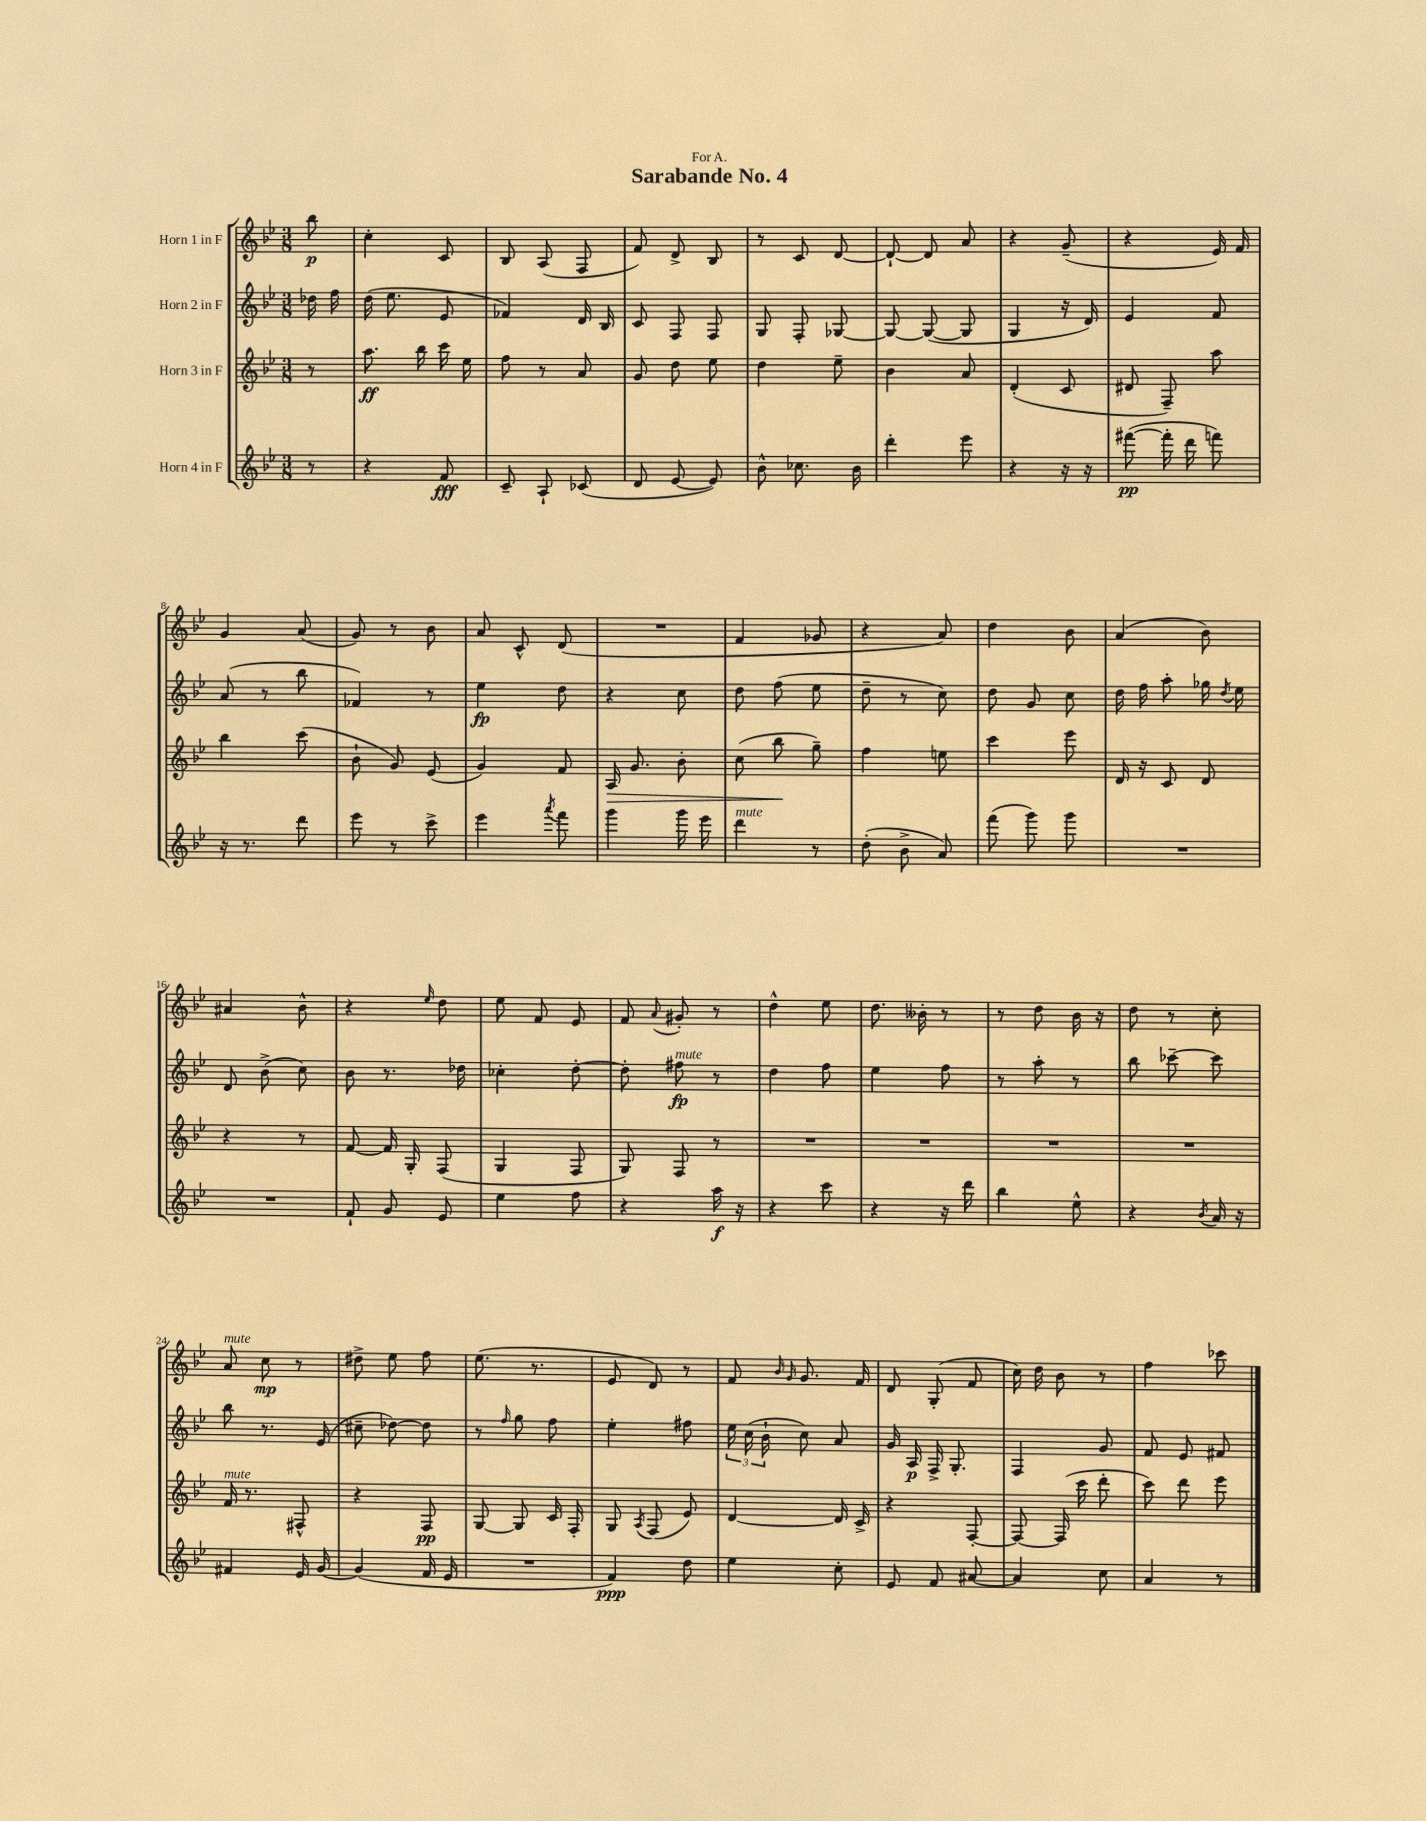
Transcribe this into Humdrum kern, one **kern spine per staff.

**kern	**dynam	**kern	**dynam	**kern	**dynam	**kern	**dynam
*part4	*part4	*part3	*part3	*part2	*part2	*part1	*part1
*staff4	*staff4	*staff3	*staff3	*staff2	*staff2	*staff1	*staff1
*I"Horn 4 in F	*	*I"Horn 3 in F	*	*I"Horn 2 in F	*	*I"Horn 1 in F	*
*clefG2	*	*clefG2	*	*clefG2	*	*clefG2	*
*k[b-e-]	*	*k[b-e-]	*	*k[b-e-]	*	*k[b-e-]	*
*M3/8	*	*M3/8	*	*M3/8	*	*M3/8	*
=	=	=	=	=	=	=	=
8r	.	8r	.	16dd-X\	.	8bb-\	p
.	.	.	.	16ff\	.	.	.
=1	=1	=1	=1	=1	=1	=1	=1
4r	.	8.aa\	ff	(16dd\	.	4cc'\	.
.	.	.	.	8.ee-\	.	.	.
.	.	16bb-\	.	.	.	.	.
8f/	fff	16ccc\	.	8e-/	.	8c/	.
.	.	16ee-\	.	.	.	.	.
=2	=2	=2	=2	=2	=2	=2	=2
8c~/	.	8ff\	.	4f-X/)	.	8B-/	.
8A`/	.	8r	.	.	.	(8A/	.
(8c-X/	.	8a/	.	16d/	.	8F/	.
.	.	.	.	16B-/	.	.	.
=3	=3	=3	=3	=3	=3	=3	=3
8d/	.	8g/	.	8c/	.	8f/)	.
[8e-/	.	8dd\	.	8F/	.	8d^/	.
8e-/])	.	8ee-\	.	8F/	.	8B-/	.
=4	=4	=4	=4	=4	=4	=4	=4
8b-^^\	.	4dd\	.	8G/	.	8r	.
8.cc-X\	.	.	.	8F'/	.	8c/	.
.	.	8ee-~\	.	[8G-X/	.	[8d/	.
16b-\	.	.	.	.	.	.	.
=5	=5	=5	=5	=5	=5	=5	=5
4ddd'\	.	4b-\	.	8G-/_	.	8d`/_	.
.	.	.	.	(8G-/_	.	8d/]	.
8eee-\	.	8a/	.	8G-/]	.	8a/	.
=6	=6	=6	=6	=6	=6	=6	=6
4r	.	(4d'/	.	4G/	.	4r	.
16r	.	8c/	.	16r	.	(8g~/	.
16r	.	.	.	16d/)	.	.	.
=7	=7	=7	=7	=7	=7	=7	=7
([8fff#X\	pp	8d#X/	.	4e-/	.	4r	.
16fff#'\]	.	8F~/)	.	.	.	.	.
16ddd\	.	.	.	.	.	.	.
8fffn\)	.	8aa\	.	8f/	.	16e-/)	.
.	.	.	.	.	.	16f/	.
!!LO:LB:g=z
=8	=8	=8	=8	=8	=8	=8	=8
16r	.	4bb-\	.	(8a/	.	4g/	.
8.r	.	.	.	.	.	.	.
.	.	.	.	8r	.	.	.
8ddd\	.	(8ccc\	.	8bb-\	.	(8a/	.
=9	=9	=9	=9	=9	=9	=9	=9
8eee-\	.	8b-`\	.	4f-X/)	.	8g/)	.
8r	.	8g/)	.	.	.	8r	.
8ccc^\	.	(8e-/	.	8r	.	8b-\	.
=10	=10	=10	=10	=10	=10	=10	=10
4eee-\	.	4g/)	.	4ee-\	fp	8a/	.
.	.	.	.	.	.	8c^^/	.
8qaaa/	.	.	.	.	.	.	.
8fff\	.	8f/	.	8dd\	.	(8d/	.
=11	=11	=11	=11	=11	=11	=11	=11
!	!	!	!LO:HP:b	!	!	!	!
4ggg\	.	16A/	>	4r	.	4.r	.
.	.	8.g/	.	.	.	.	.
16ggg\	.	8b-'\	.	8cc\	.	.	.
16eee-\	.	.	.	.	.	.	.
=12	=12	=12	=12	=12	=12	=12	=12
!LO:TX:a:i:t=mute	!	!	!	!	!	!	!
4ddd\	.	(8cc\	.	8dd\	.	4f/	.
.	.	8bb-\	.	(8ff\	.	.	.
8r	.	8gg~\)	]	8ee-\	.	8g-X/	.
=13	=13	=13	=13	=13	=13	=13	=13
(8dd'\	.	4ff\	.	8dd~\	.	4r	.
8b-^\	.	.	.	8r	.	.	.
8a/)	.	8een\	.	8cc\)	.	8a/)	.
=14	=14	=14	=14	=14	=14	=14	=14
(8fff\	.	4ccc\	.	8dd\	.	4dd\	.
8ggg\)	.	.	.	8g/	.	.	.
8ggg\	.	8eee-\	.	8cc\	.	8b-\	.
=15	=15	=15	=15	=15	=15	=15	=15
4.r	.	16d/	.	16dd\	.	(4a/	.
.	.	16r	.	16ff\	.	.	.
.	.	8c/	.	8aa'\	.	.	.
.	.	8d/	.	16gg-X\	.	8b-\)	.
.	.	.	.	8qdd/	.	.	.
.	.	.	.	16ee-\	.	.	.
!!LO:LB:g=z
=16	=16	=16	=16	=16	=16	=16	=16
4.r	.	4r	.	8d/	.	4a#X/	.
.	.	.	.	(8b-^\	.	.	.
.	.	8r	.	8cc\)	.	8b-^^\	.
=17	=17	=17	=17	=17	=17	=17	=17
8f`/	.	[8f/	.	8b-\	.	4r	.
8g/	.	16f/]	.	8.r	.	.	.
.	.	16G'/	.	.	.	.	.
.	.	.	.	.	.	16qqee-/	.
8e-/	.	(8F/	.	.	.	8dd\	.
.	.	.	.	16dd-X\	.	.	.
=18	=18	=18	=18	=18	=18	=18	=18
4ee-\	.	4G/	.	4cc-X'\	.	8ee-\	.
.	.	.	.	.	.	8f/	.
8ff\	.	8F/	.	[8dd'\	.	8e-/	.
=19	=19	=19	=19	=19	=19	=19	=19
4r	.	8G/)	.	8dd'\]	.	8f/	.
.	.	.	.	.	.	8qqa/	.
!	!	!	!	!LO:TX:a:i:t=mute	!	!	!
.	.	8F/	.	8ff#X\	fp	8g#X'/	.
16aa\	f	8r	.	8r	.	8r	.
16r	.	.	.	.	.	.	.
=20	=20	=20	=20	=20	=20	=20	=20
4r	.	4.r	.	4dd\	.	4dd^^\	.
8ccc\	.	.	.	8ff\	.	8ee-\	.
=21	=21	=21	=21	=21	=21	=21	=21
4r	.	4.r	.	4ee-\	.	8.dd\	.
.	.	.	.	.	.	16b--X'\	.
16r	.	.	.	8ff\	.	8r	.
16ddd\	.	.	.	.	.	.	.
=22	=22	=22	=22	=22	=22	=22	=22
4bb-\	.	4.r	.	8r	.	8r	.
.	.	.	.	8aa'\	.	8dd\	.
8ee-^^\	.	.	.	8r	.	16b-\	.
.	.	.	.	.	.	16r	.
=23	=23	=23	=23	=23	=23	=23	=23
4r	.	4.r	.	8bb-\	.	8dd\	.
.	.	.	.	[8ccc-X~\	.	8r	.
8qb-/	.	.	.	.	.	.	.
16a/	.	.	.	8ccc-\]	.	8cc'\	.
16r	.	.	.	.	.	.	.
!!LO:LB:g=z
=24	=24	=24	=24	=24	=24	=24	=24
!	!	!	!	!	!	!LO:TX:a:i:t=mute	!
!	!	!LO:TX:a:i:t=mute	!	!	!	!	!
4f#X/	.	16f/	.	8bb-\	.	8a/	.
.	.	8.r	.	.	.	.	.
.	.	.	.	8.r	.	8cc\	mp
16e-/	.	8F#X^^/	.	.	.	8r	.
[16g/	.	.	.	(16e-/	.	.	.
=25	=25	=25	=25	=25	=25	=25	=25
(4g/]	.	4r	.	8cc#X~\	.	8dd#X^\	.
.	.	.	.	[8dd-X\)	.	8ee-\	.
16f/	.	8F/	pp	8dd-\]	.	8ff\	.
16e-/	.	.	.	.	.	.	.
=26	=26	=26	=26	=26	=26	=26	=26
4.r	.	[8G/	.	8r	.	(8.ee-\	.
.	.	.	.	16qqff/	.	.	.
.	.	8G/]	.	8gg\	.	.	.
.	.	.	.	.	.	8.r	.
.	.	16c/	.	8ff\	.	.	.
.	.	16F'/	.	.	.	.	.
=27	=27	=27	=27	=27	=27	=27	=27
4f/)	ppp	8G/	.	4ee-'\	.	8e-/	.
.	.	8qA/	.	.	.	.	.
.	.	(8F/	.	.	.	8d/)	.
8dd\	.	8e-/)	.	8ff#X\	.	8r	.
=28	=28	=28	=28	=28	=28	=28	=28
4ee-\	.	[4d/	.	24ee-\	.	8f/	.
.	.	.	.	(24cc\	.	.	.
.	.	.	.	24b-`\	.	.	.
.	.	.	.	.	.	16qqb-/	.
.	.	.	.	.	.	16qqg/	.
.	.	.	.	8cc\)	.	8.g/	.
8cc'\	.	16d/]	.	8a/	.	.	.
.	.	16c^/	.	.	.	16f/	.
=29	=29	=29	=29	=29	=29	=29	=29
8e-/	.	4r	.	16g/	.	8d/	.
.	.	.	.	16A/	p	.	.
8f/	.	.	.	16F^/	.	(8G'/	.
.	.	.	.	8.G'/	.	.	.
[8a#X/	.	[8F'/	.	.	.	8f/	.
=30	=30	=30	=30	=30	=30	=30	=30
4a#/]	.	8F/_	.	4F/	.	16cc\)	.
.	.	.	.	.	.	16dd\	.
.	.	(16F/]	.	.	.	8b-\	.
.	.	16ccc\	.	.	.	.	.
8cc\	.	8ddd'\	.	8g/	.	8r	.
=31	=31	=31	=31	=31	=31	=31	=31
4a/	.	8ccc\)	.	8f/	.	4ff\	.
.	.	8ddd\	.	8e-/	.	.	.
8r	.	8eee-\	.	8f#X/	.	8ccc-X\	.
==	==	==	==	==	==	==	==
*-	*-	*-	*-	*-	*-	*-	*-
